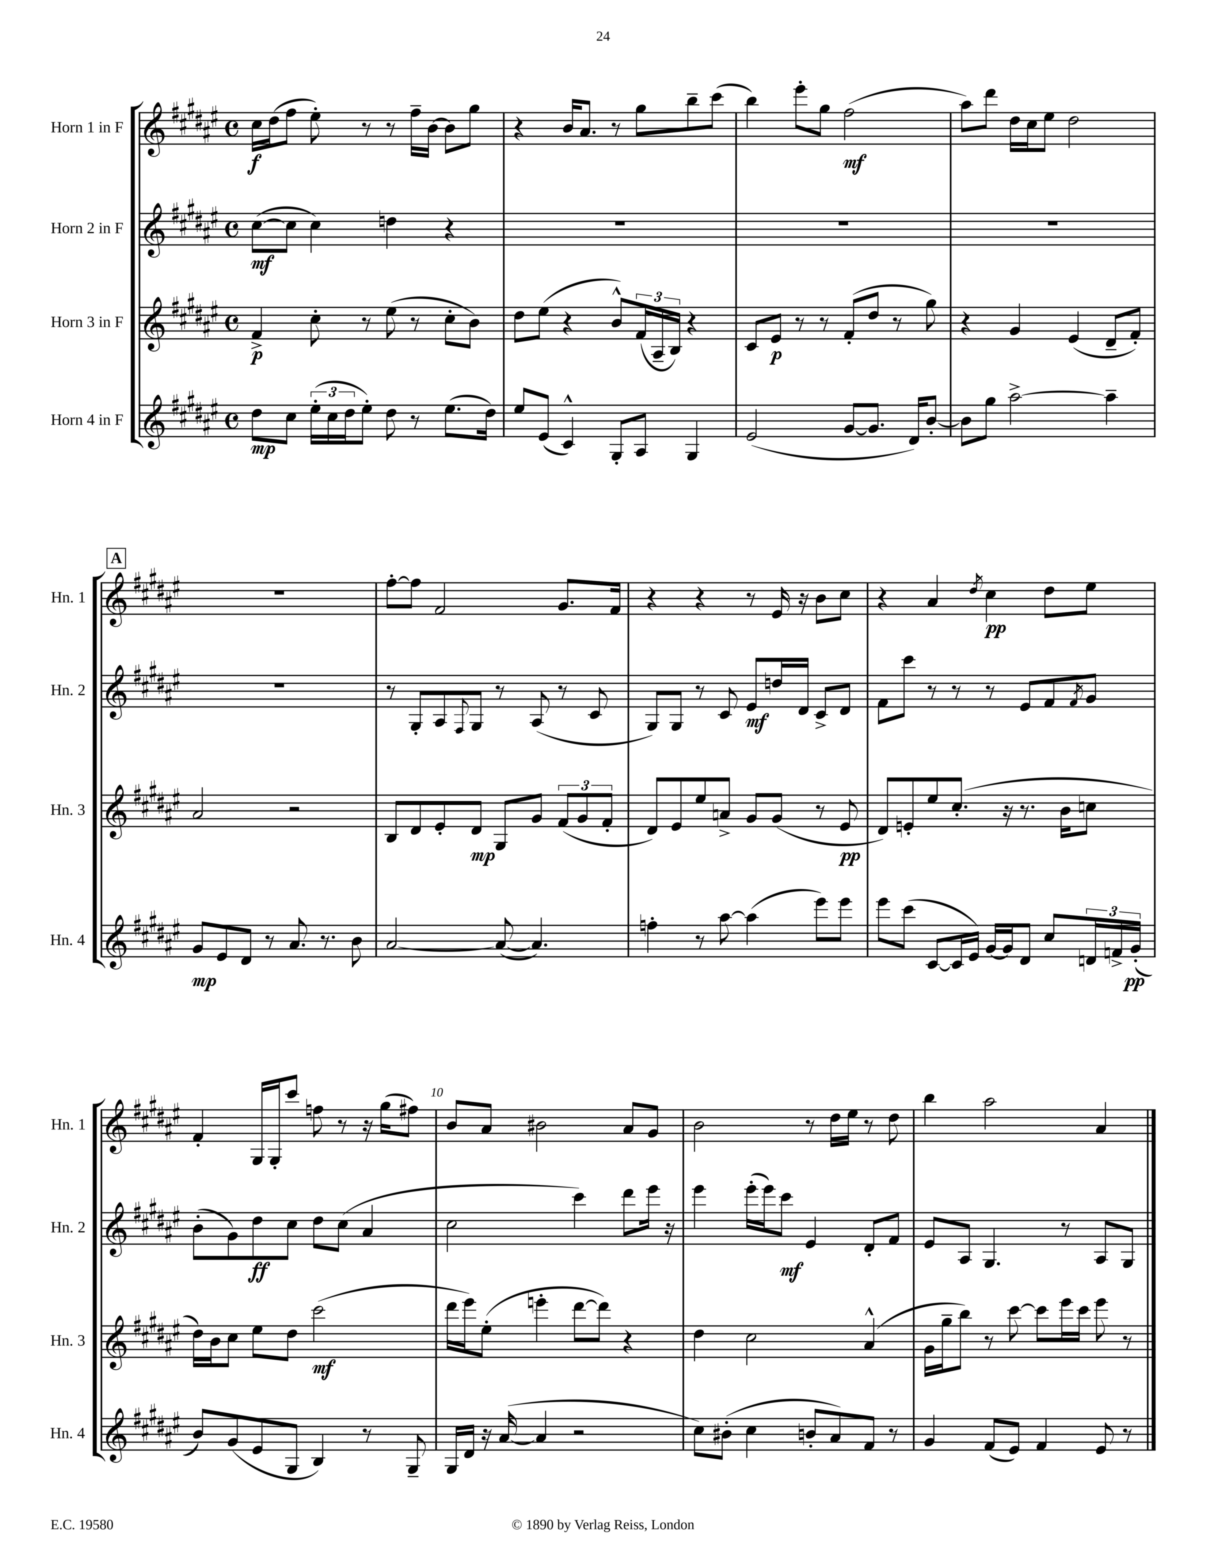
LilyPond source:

<<
\new StaffGroup <<
\new Staff = "s0" \with { instrumentName = "Horn 1 in F" shortInstrumentName = "Hn. 1" } {
    \clef treble \key fis \major \defaultTimeSignature \time 4/4
    cis''16\f dis''16( fis''8 eis''8-.) r8 r8 fis''16-- b'16~ b'8 gis''8 |
    r4 b'16 ais'8. r8 gis''8 b''8-- cis'''8( |
    b''4) eis'''8-. gis''8 fis''2\mf( |
    ais''8) dis'''8 dis''16 cis''16 eis''8 dis''2 |
    \mark \markup { \box "A" } R1 |
    fis''8~-. fis''8 fis'2 gis'8. fis'16 |
    r4 r4 r8 eis'16 r16 b'8 cis''8 |
    r4 ais'4 \acciaccatura { dis''8 } cis''4\pp dis''8 eis''8 |
    fis'4-. gis16 gis16-. cis'''8 f''8 r8 r16 gis''16( fis''8) |
    b'8 ais'8 bis'2 ais'8 gis'8 |
    b'2 r8 dis''16 eis''16 r8 dis''8 |
    b''4 ais''2 ais'4 \bar "|." |
}
\new Staff = "s1" \with { instrumentName = "Horn 2 in F" shortInstrumentName = "Hn. 2" } {
    \clef treble \key fis \major \defaultTimeSignature \time 4/4
    cis''8~\mf( cis''8 cis''4) d''4 r4 |
    R1 |
    R1 |
    R1 |
    \mark \markup { \box "A" } R1 |
    r8 gis8-. ais8 \appoggiatura { fis8 } gis8 r8 ais8( r8 cis'8 |
    gis8) gis8 r8 cis'8 eis'8\mf d''16 dis'16 cis'8-> dis'8 |
    fis'8 cis'''8 r8 r8 r8 eis'8 fis'8 \acciaccatura { fis'8 } gis'8 |
    b'8-.( gis'8) dis''8\ff cis''8 dis''8 cis''8( ais'4 |
    cis''2 cis'''4) dis'''8 eis'''16 r16 |
    eis'''4 eis'''16-.( eis'''16) cis'''8\mf eis'4 dis'8-. fis'8 |
    eis'8 ais8 gis4. r8 ais8 gis8 \bar "|." |
}
\new Staff = "s2" \with { instrumentName = "Horn 3 in F" shortInstrumentName = "Hn. 3" } {
    \clef treble \key fis \major \defaultTimeSignature \time 4/4
    fis'4->\p cis''8-. r8 eis''8( r8 cis''8-. b'8) |
    dis''8 eis''8( r4 b'8-^) \tuplet 3/2 { fis'16( ais16-- b16) } r4 |
    cis'8 eis'8\p r8 r8 fis'8-.( dis''8 r8 gis''8) |
    r4 gis'4 eis'4( dis'8-- fis'8-.) |
    \mark \markup { \box "A" } ais'2 r2 |
    b8 dis'8 eis'8-. dis'8\mp gis8 gis'8 \tuplet 3/2 { fis'8( gis'8 fis'8-. } |
    dis'8) eis'8 eis''8 a'8-> gis'8 gis'8( r8 eis'8\pp |
    dis'8) e'8-. eis''8 cis''8.-.( r16 r8. b'16 c''8 |
    dis''16) b'16 cis''8 eis''8 dis''8 cis'''2\mf( |
    dis'''16 eis'''16) eis''8-.( e'''4-. dis'''8~ dis'''8) r4 |
    dis''4 cis''2 ais'4-^( |
    gis'16 gis''16-- b''8) r8 cis'''8~ cis'''8 eis'''16 cis'''16 eis'''8 r8 \bar "|." |
}
\new Staff = "s3" \with { instrumentName = "Horn 4 in F" shortInstrumentName = "Hn. 4" } {
    \clef treble \key fis \major \defaultTimeSignature \time 4/4
    dis''8\mp cis''8 \tuplet 3/2 { eis''16-.( cis''16 dis''16 } eis''8-.) dis''8 r8 eis''8.( dis''16) |
    eis''8 eis'8( cis'4-^) gis8-. ais8 gis4 |
    eis'2( gis'8~ gis'8. dis'16) b'8~-. |
    b'8 gis''8 ais''2~-> ais''4-- |
    \mark \markup { \box "A" } gis'8\mp eis'8 dis'8 r8 ais'8. r8. b'8 |
    ais'2~ ais'8~( ais'4.) |
    f''4-. r8 ais''8~ ais''4( eis'''8) eis'''8 |
    eis'''8 cis'''8( cis'8~ cis'16 eis'16) gis'16~ gis'16 dis'8 cis''8 \tuplet 3/2 { d'16 f'16-> gis'16-.\pp( } |
    b'8) gis'8( eis'8 gis8 b4) r8 gis8-- |
    gis16 dis'16 r16 ais'16~( ais'4 r2 |
    cis''8) bis'8-.( cis''4 b'8-. ais'8) fis'8 r8 |
    gis'4 fis'8( eis'8) fis'4 eis'8 r8 \bar "|." |
}
>>
>>
\layout { \context { \Score \override BarNumber.break-visibility = ##(#f #t #t) barNumberVisibility = #(every-nth-bar-number-visible 5) } }
